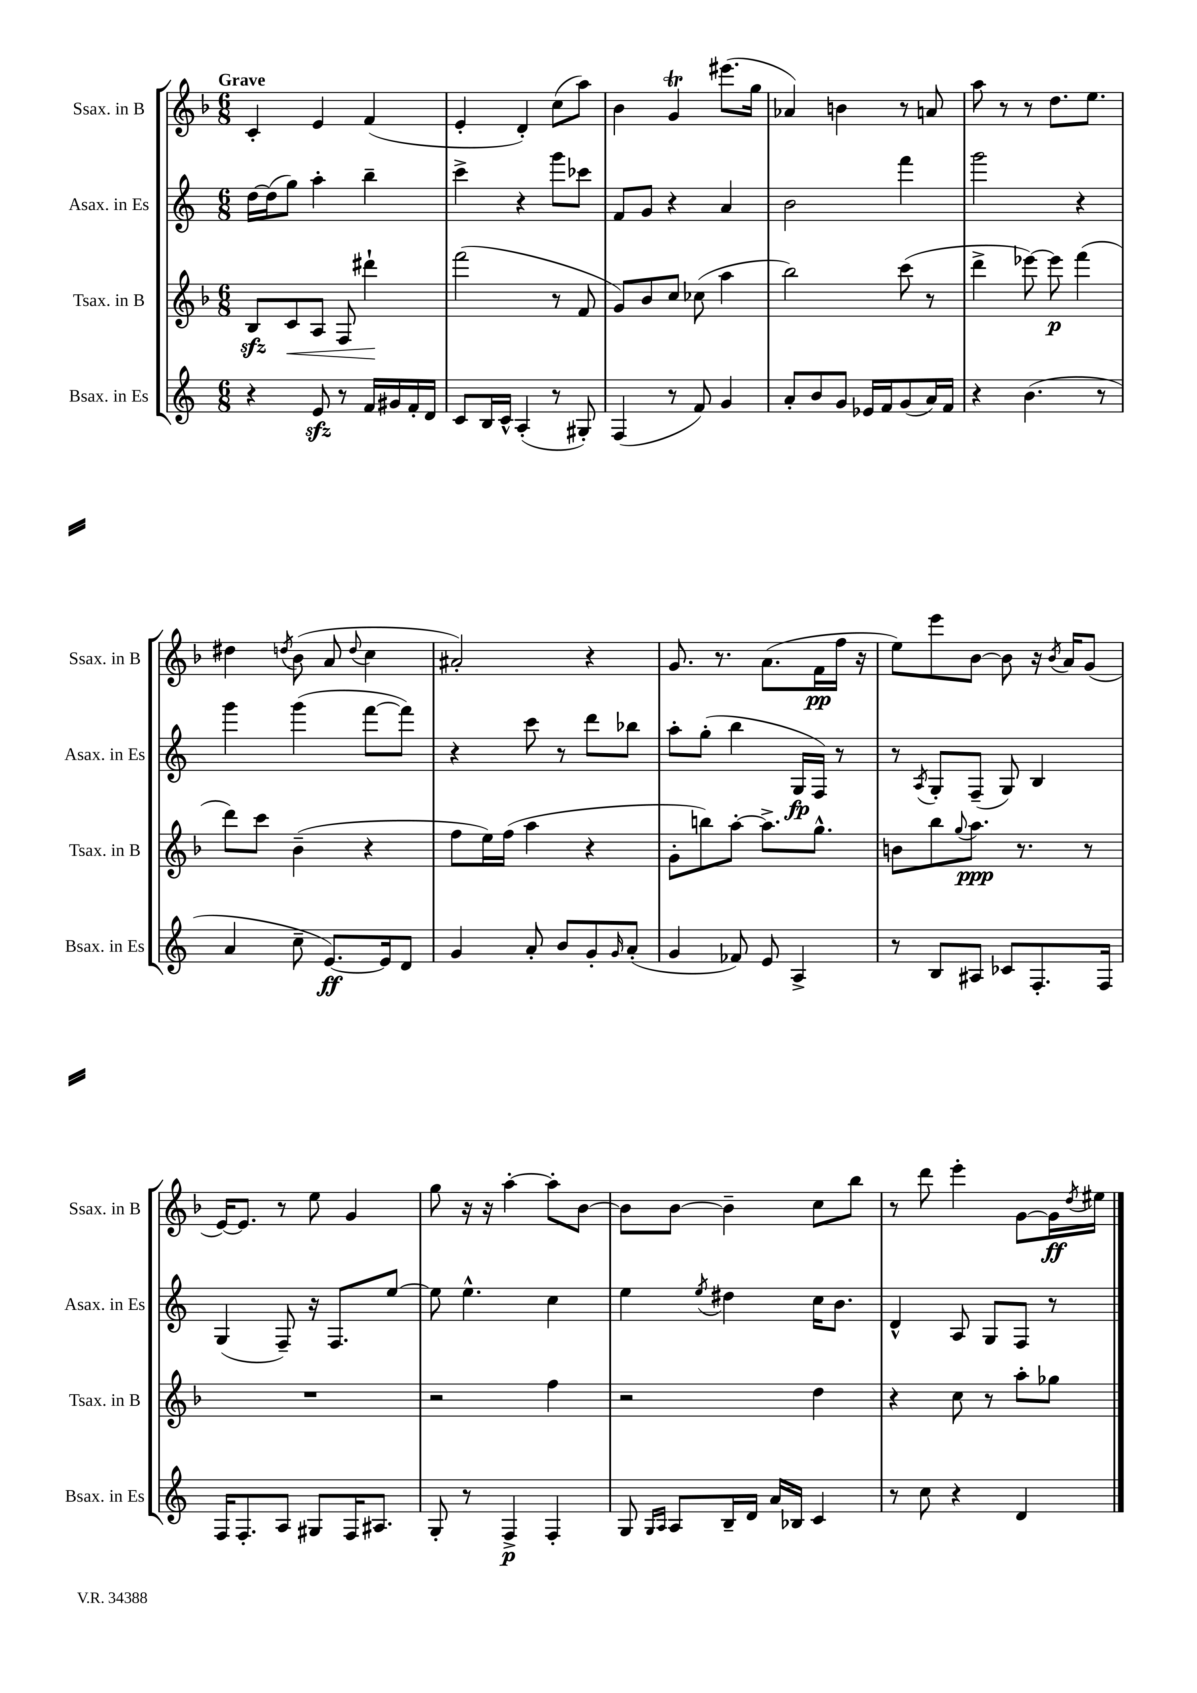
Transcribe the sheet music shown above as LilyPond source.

<<
\new StaffGroup <<
\new Staff = "s0" \with { instrumentName = "Ssax. in B" shortInstrumentName = "Ssax. in B" } {
    \clef treble \key f \major \numericTimeSignature \time 6/8 \tempo "Grave"
    c'4-. e'4 f'4( |
    e'4-. d'4-.) c''8( a''8) |
    bes'4 g'4\trill eis'''8.( g''16 |
    aes'4) b'4 r8 a'8 |
    a''8 r8 r8 d''8. e''8. |
    dis''4 \acciaccatura { d''8 } bes'8( a'8 \appoggiatura { d''8 } c''4 |
    ais'2-.) r4 |
    g'8. r8. a'8.( f'16\pp f''16 r16 |
    e''8) e'''8 bes'8~ bes'8 r16 \acciaccatura { bes'8 } a'16 g'8( |
    e'16~) e'8. r8 e''8 g'4 |
    g''8 r16 r16 a''4~-. a''8-. bes'8~ |
    bes'8 bes'8~ bes'4-- c''8 bes''8 |
    r8 d'''8 e'''4-. g'8~ g'16\ff \acciaccatura { d''8 } eis''16 \bar "|." |
}
\new Staff = "s1" \with { instrumentName = "Asax. in Es" shortInstrumentName = "Asax. in Es" } {
    \clef treble \key c \major \numericTimeSignature \time 6/8
    d''16~ d''16( g''8) a''4-. b''4-- |
    c'''4-> r4 g'''8 ces'''8 |
    f'8 g'8 r4 a'4 |
    b'2 f'''4 |
    g'''2 r4 |
    g'''4 g'''4( f'''8~ f'''8) |
    r4 c'''8 r8 d'''8 bes''8 |
    a''8-. g''8-.( b''4 g16\fp f16) r8 |
    r8 \acciaccatura { a8 } g8-. f8--( g8) b4 |
    g4( f8--) r16 f8. e''8~ |
    e''8 e''4.-^ c''4 |
    e''4 \acciaccatura { e''8 } dis''4 c''16 b'8. |
    d'4-^ a8 g8 f8 r8 \bar "|." |
}
\new Staff = "s2" \with { instrumentName = "Tsax. in B" shortInstrumentName = "Tsax. in B" } {
    \clef treble \key f \major \numericTimeSignature \time 6/8
    bes8\sfz c'8\< a8 f8 dis'''4-!\! |
    f'''2( r8 f'8 |
    g'8) bes'8 c''8 ces''8( a''4 |
    bes''2) c'''8( r8 |
    d'''4-> ees'''8~) ees'''8\p f'''4( |
    d'''8) c'''8 bes'4--( r4 |
    f''8 e''16) f''16( a''4 r4 |
    g'8-. b''8) a''8~-. a''8.-> g''8.-^ |
    b'8 bes''8 \appoggiatura { g''8 } a''8.\ppp r8. r8 |
    R2. |
    r2 f''4 |
    r2 d''4 |
    r4 c''8 r8 a''8-. ges''8 \bar "|." |
}
\new Staff = "s3" \with { instrumentName = "Bsax. in Es" shortInstrumentName = "Bsax. in Es" } {
    \clef treble \key c \major \numericTimeSignature \time 6/8
    r4 e'8\sfz r8 f'16 gis'16 f'16-. d'16 |
    c'8 b16 c'16-^ a4-.( r8 gis8-.) |
    f4( r8 f'8) g'4 |
    a'8-. b'8 g'8 ees'16 f'16 g'8( a'16) f'16 |
    r4 b'4.( r8 |
    a'4 c''8-- e'8.~\ff) e'16 d'8 |
    g'4 a'8-. b'8 g'8-. \grace { g'16 } a'8-.( |
    g'4 fes'8) e'8 a4-> |
    r8 b8 ais8 ces'8 f8.-. f16 |
    f16 f8.-. a8 gis8 f16 ais8. |
    g8-. r8 f4->\p f4-. |
    g8 \grace { g16 a16 } a8 b16-- d'16 a'16 bes16 c'4 |
    r8 c''8 r4 d'4 \bar "|." |
}
>>
>>
\layout { \context { \Score \remove "Bar_number_engraver" } }
